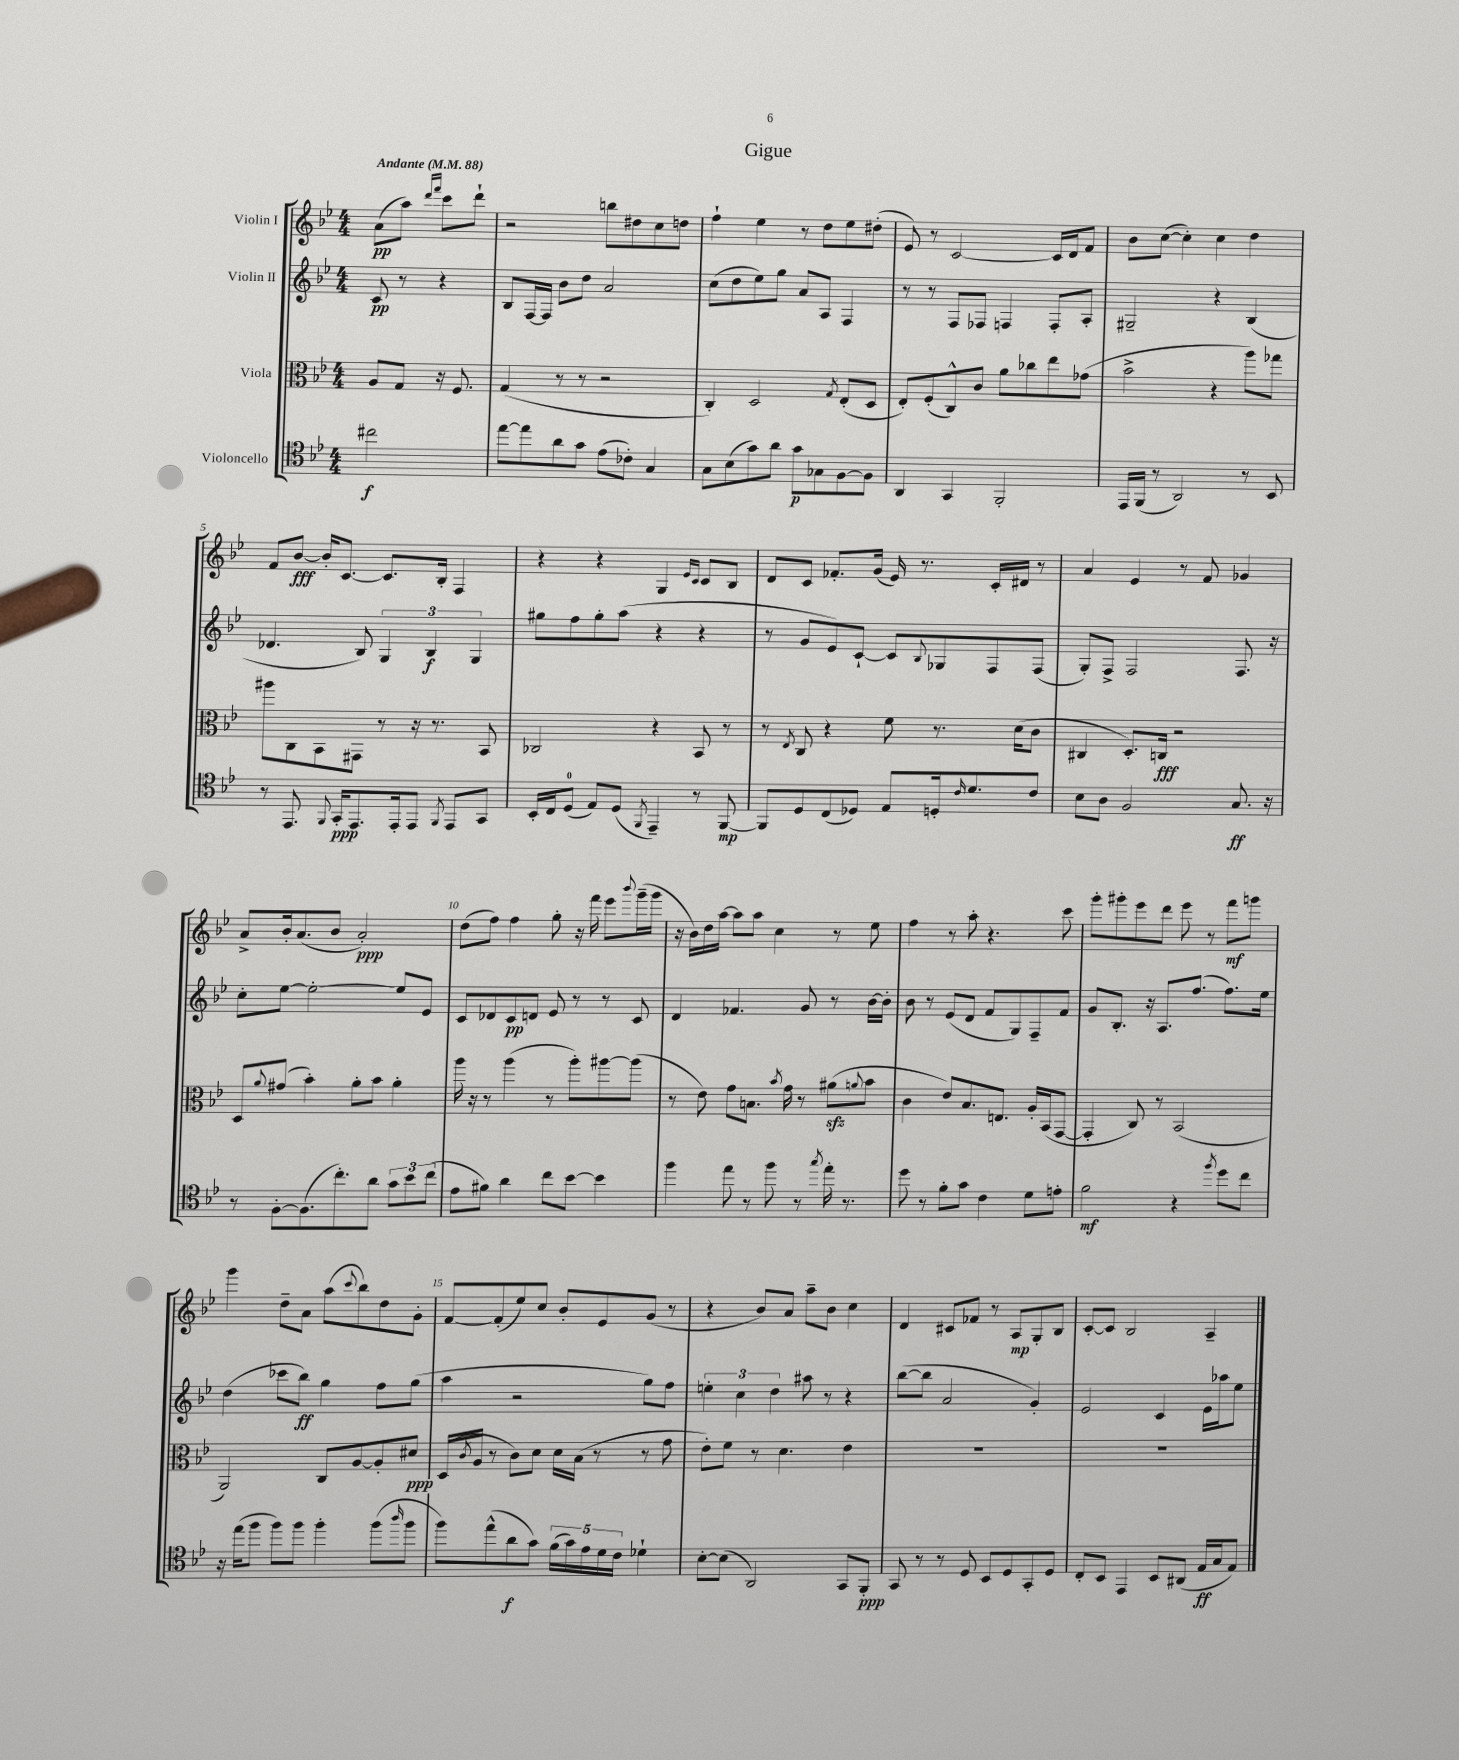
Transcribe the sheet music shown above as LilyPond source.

\header { title = "Gigue" }
<<
\new StaffGroup <<
\new Staff = "s0" \with { instrumentName = "Violin I" } {
    \clef treble \key bes \major \numericTimeSignature \time 4/4 \partial 2 \tempo "Andante" 4 = 88
    a'8\pp( a''8) \grace { d'''16 f'''16 } c'''8 d'''8-! |
    r2 b''8 dis''8 c''8 d''8 |
    f''4-! ees''4 r8 d''8 ees''8 dis''8-.( |
    ees'8) r8 c'2~ c'16 d'16 f'8 |
    bes'8 c''8~( c''4-.) c''4 d''4 |
    f'8 bes'8~\fff bes'16-. c'8.~ c'8. bes16-. f4 |
    r4 r4 g4 \grace { ees'16 c'16 } c'8 bes8 |
    d'8 c'8 fes'8.-. g'16( ees'16) r8. c'16-. dis'16 r8 |
    a'4 ees'4 r8 f'8 ges'4 |
    a'8-> bes'16-. a'8.( bes'8 a'2-.\ppp) |
    d''8( f''8) f''4 g''8-. r16 f'''16 ees'''8 \appoggiatura { bes'''8 } g'''16--( g'''16 |
    r16 bes'16) d''16 a''16~ a''8 a''8 c''4 r8 ees''8 |
    f''4 r8 a''8-. r4. c'''8 |
    g'''8-. gis'''8-. ees'''8 d'''8 ees'''8 r8 f'''8\mf g'''8 |
    g'''4 d''8-- a'8 a''8( \appoggiatura { c'''8 } bes''8) d''8 g'8-. |
    f'8~ f'8-.( ees''8) c''8 bes'8-. ees'8 g'8( r8 |
    r4 bes'8) a'8 a''8-- bes'8 c''4 |
    d'4 cis'8 fes'8 r8 a8\mp g8-. bes8 |
    c'8~-. c'8 bes2 a4-- \bar "|." |
}
\new Staff = "s1" \with { instrumentName = "Violin II" } {
    \clef treble \key bes \major \numericTimeSignature \time 4/4 \partial 2
    c'8\pp r8 r4 |
    bes8 f16~ f16 bes'8 d''8 a'2 |
    c''8( d''8 ees''8) g''8 a'8 a8 f4 |
    r8 r8 f8 fes8 f4 f8-. a8-. |
    gis2-- r4 bes4( |
    des'4. bes8) \tuplet 3/2 { g4 bes4\f g4 } |
    gis''8 f''8 gis''8-. a''8( r4 r4 |
    r8 g'8 ees'8) c'8~-! c'8 \appoggiatura { bes8 } ges8 f8 f8( |
    g8-.) f8-> f2 f8. r16 |
    c''8-. ees''8~ ees''2~-. ees''8 ees'8 |
    c'8 des'8 c'8\pp d'8 ees'8 r8 r8 c'8 |
    d'4 fes'4. g'8 r8 bes'16~ bes'16-. |
    bes'8 r8 ees'8( d'8 f'8 g8) f8-- f'8 |
    g'8 bes8.-. r16 a8. f''8.( f''8.) ees''16 |
    d''4( ces'''8 bes''8\ff) g''4 f''8 g''8( |
    a''4 r2 g''8) f''8 |
    \tuplet 3/2 { e''4-. c''4 d''4 } ais''8 r8 r4 |
    bes''8~( bes''8 a'2 g'4-.) |
    ees'2 c'4 ees'16 aes''16 ees''8 \bar "|." |
}
\new Staff = "s2" \with { instrumentName = "Viola" } {
    \clef alto \key bes \major \numericTimeSignature \time 4/4 \partial 2
    a8 g8 r16 f8. |
    g4( r8 r8 r2 |
    c4-.) d2 \acciaccatura { g8 } ees8-.( d8 |
    ees8-.) f8-.( c8-^) c'8 a'8 ces''8 ees''8 ges'8( |
    bes'2-> r4 a''8) ges''8 |
    ais''8 c8 bes,8 gis,8 r8 r16 r8. bes,8 |
    ces2 r4 bes,8 r8 |
    r8 \acciaccatura { ees8 } c8 r4 f'8 r8. d'16( c'8 |
    cis4 d8.-.) c16\fff r2 |
    d8 \appoggiatura { a'8 } gis'8( bes'4-.) a'8-. bes'8 a'4-. |
    a''16 r16 r8 a''4( r8 a''8-.) ais''8~ ais''8( |
    r8 ees'8) g'8 b8. \acciaccatura { bes'8 } g'16 r8 ais'8\sfz( \appoggiatura { a'8 } bes'8 |
    c'4 ees'8) bes8. e8. a16-. bes,16( g,8~ |
    g,4-. c8) r8 bes,2( |
    a,2) c8 a8~ a8-. dis'8\ppp |
    d16( \acciaccatura { c'8 } a16 r8 c'8) d'8 d'16 bes16( r8 r8 g'8 |
    ees'8-.) f'8 r8 d'4. ees'4 |
    R1 |
    R1 \bar "|." |
}
\new Staff = "s3" \with { instrumentName = "Violoncello" } {
    \clef tenor \key bes \major \numericTimeSignature \time 4/4 \partial 2
    cis''2\f |
    ees''8~ ees''8 a'8 g'8 ees'8( ces'8-.) g4 |
    g8 bes8( g'8) a'8 g'8\p ges8 f8~ f8 |
    a,4 g,4 f,2-. |
    ees,16 f,16( r8 a,2) r8 bes,8 |
    r8 ees,8. \appoggiatura { f,8 } g,16-.\ppp ees,8. ees,16-. ees,8 \acciaccatura { f,8 } ees,8 g,8 |
    bes,16-. c16 d8-0( ees8) d8( \acciaccatura { f,8 } ees,4--) r8 f,8~\mp |
    f,8 d8 c8( des8) ees8 d16-. \grace { c'16 } d'8. c'8 |
    bes8 a8 f2 g8.\ff r16 |
    r8 f8~-. f8.( c''8.-.) a'8 \tuplet 3/2 { g'8 bes'8 c''8( } |
    ees'8 fis'8) a'4 c''8 bes'8~ bes'4 |
    f''4 ees''8 r8 f''8 r8 \acciaccatura { g''8 } ees''16-. r8. |
    d''8 r8 f'8-. g'8 c'4 d'8 e'8-. |
    f'2\mf r4 \acciaccatura { f''8 } d''8 c''8 |
    r16 ees''16( f''8 f''8) f''8 f''4-. f''8( \grace { a''16 } f''8 |
    f''8) ees''8-^( a'8\f g'8) \tuplet 5/4 { f'16( g'16) ees'16 d'16 c'16 } des'4-! |
    bes8~-. bes8( a,2) g,8 f,8-.\ppp |
    g,8 r8 r8 d8 bes,8 d8 g,8-. d8 |
    c8-. bes,8 ees,4 bes,8 ais,8( ees16\ff g16 ees8) \bar "|." |
}
>>
>>
\layout { \context { \Score \override BarNumber.break-visibility = ##(#f #t #t) barNumberVisibility = #(every-nth-bar-number-visible 5) } }
